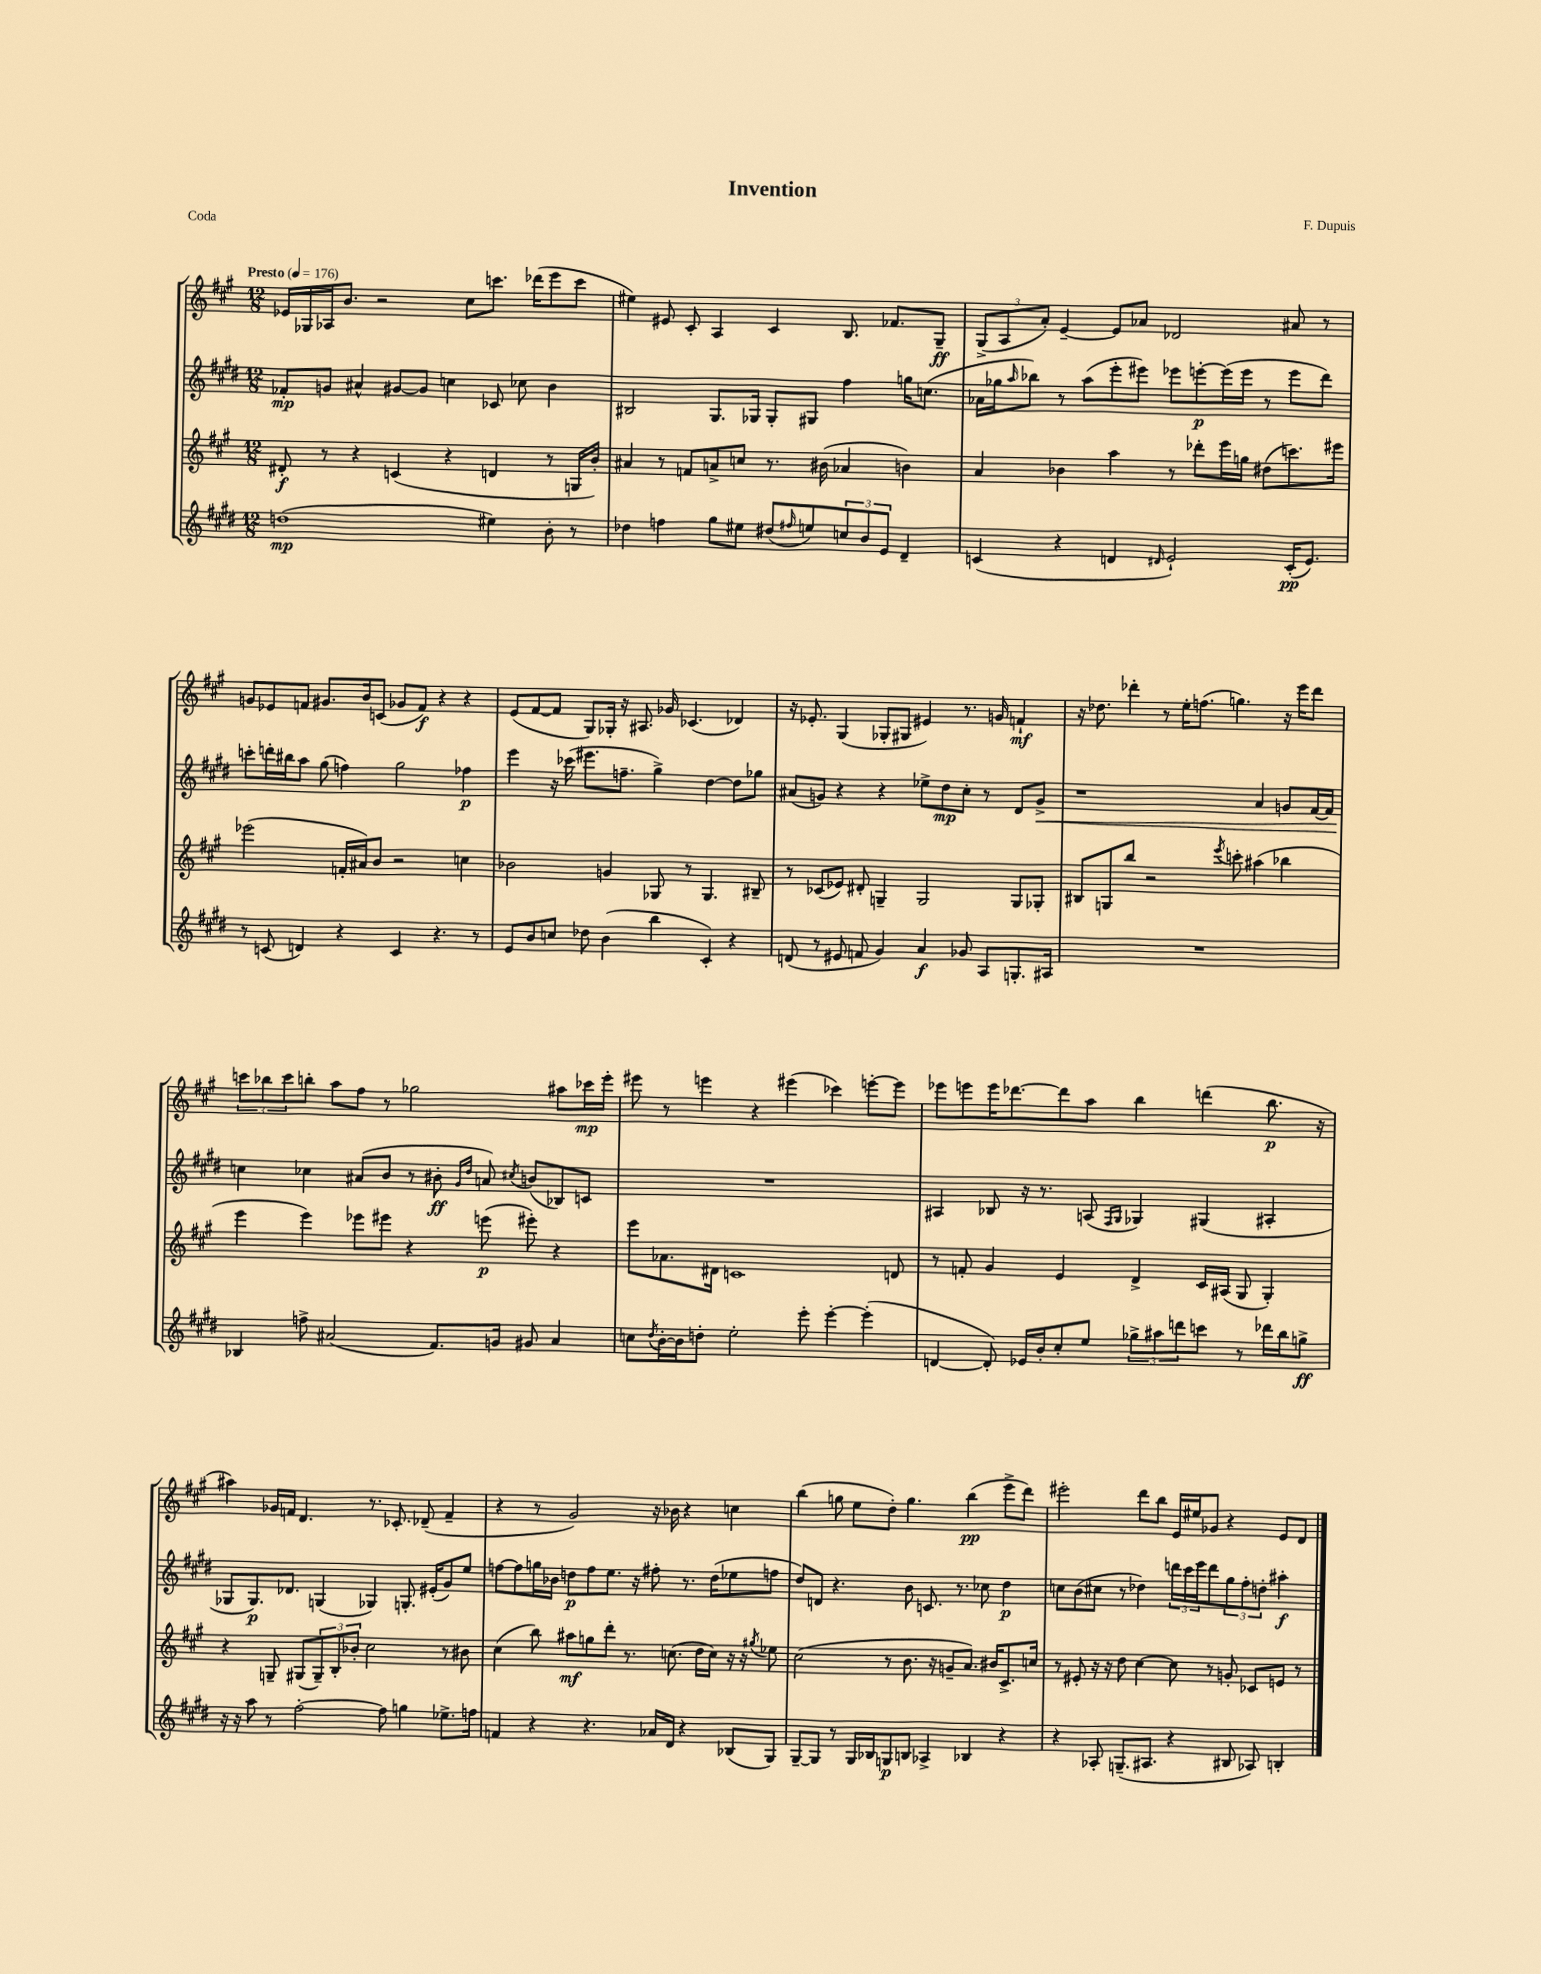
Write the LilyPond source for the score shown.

\header { title = "Invention" composer = "F. Dupuis" piece = "Coda" }
<<
\new StaffGroup <<
\new Staff = "s0" {
    \clef treble \key a \major \numericTimeSignature \time 12/8 \tempo "Presto" 4 = 176
    ees'16 ges16 aes16 b'8. r2 cis''8 c'''8. des'''16( e'''8 c'''8 |
    eis''4) eis'8 cis'8-. a4 cis'4 b8. fes'8. gis8--\ff |
    \tuplet 3/2 { gis8->( a8 a'8-.) } e'4~-- e'8 aes'8 des'2 ais'8 r8 |
    g'8 ees'8 f'8 gis'8. b'16 c'8( ges'8 f'8\f) r4 r4 |
    e'8( fis'8~ fis'8 gis8) ges16-. r16 ais8. ges'16 ces'4.( des'4) |
    r16 ees'8.-. gis4( ges8-. gis8 eis'4) r8. g'16 f'4-!\mf |
    r16 des''8. des'''4-. r8 e''16-. f''8.( g''4.) r16 e'''16 des'''8 |
    \tuplet 3/2 { c'''8 bes''8 c'''8 } b''8-. a''8 fis''8 r8 ges''2 ais''8 ces'''16\mp e'''16-. |
    eis'''8 r8 e'''4 r4 eis'''4( ces'''4) e'''8~-. e'''8 |
    ees'''8 e'''8 e'''16 des'''8.~ des'''8 a''8 b''4 d'''4( b''8.\p r16 |
    ais''4) ges'16 f'16 d'4. r8. ces'8.-. des'8--( f'4-- |
    r4 r8 gis'2) r16 bes'16 r4 c''4 |
    b''4( g''8 e''8 d''8-.) g''4. b''4\pp( e'''8-> d'''8) |
    eis'''2-. d'''8 b''8 e'16 eis''16 ges'8 r4 e'8 d'8 \bar "|." |
}
\new Staff = "s1" {
    \clef treble \key e \major \numericTimeSignature \time 12/8
    fes'8-.\mp g'8 ais'4-^ gis'8~ gis'8 c''4 ces'8 ces''8 b'4 |
    bis2 gis8. ges16 ges8-. gis8 fis''4 g''16 c''8.( |
    aes'16 ges''16 \grace { a''16 } bes''8) r8 a''8( e'''8-. eis'''8) ees'''8 e'''8~-.\p e'''16( e'''16 r8 e'''8 dis'''8) |
    c'''8-. d'''16-. bis''16 a''8 gis''8( f''4) gis''2 fes''4\p |
    e'''4 r16 ces'''16( eis'''8. f''8.-- gis''4->) dis''4~ dis''8 ges''8 |
    ais'8( g'8) r4 r4 ees''8-> dis''8\mp cis''8-. r8 dis'8 g'8->\< |
    r1 a'4 g'8 fis'16~ fis'16 |
    c''4\! ces''4 ais'8( b'8 r8 bis'8-.\ff \grace { gis'16 dis''16 } a'8) \acciaccatura { cis''8 } b'8( bes8) c'8 |
    R1. |
    ais4 bes8 r16 r8. a8( \grace { fis16 gis16 } ges4) gis4( ais4-. |
    ges8 ges8.\p) des'8. g4( ges4) g8.-. eis'16-.( gis'8) e''8 |
    f''8~ f''8 g''16 bes'16 d''8\p f''8 e''8. r16 fis''8-. r8. d''16( ees''8 f''8 |
    dis''8) d'8 r4. b'8 c'8. r8. ces''8 dis''4\p |
    c''8 b'8( cis''8 r8 des''4) \tuplet 3/2 { d'''16 cis'''16 e'''16 } d'''8 \tuplet 3/2 { gis''8 fis''8-. d''8-. } ais''4-.\f \bar "|." |
}
\new Staff = "s2" {
    \clef treble \key a \major \numericTimeSignature \time 12/8
    dis'8-.\f r8 r4 c'4( r4 d'4 r8 g16 b'16-.) |
    ais'4 r8 f'8 a'8-> c''8 r8. bis'16( aes'4 b'4) |
    a'4 bes'4 a''4 r8 des'''8-. e'''16 g''16 dis''8( c'''8.) eis'''16 |
    ees'''2( f'16-. ais'16) b'8 r2 c''4 |
    bes'2 g'4 ges8 r8 ges4. bis8-- |
    r8 ces'8( ees'8) dis'8-. g4-- g2 g8 ges8-. |
    bis8 g8 b''8 r2 \acciaccatura { e'''8 } c'''8-. ais''4( bes''4 |
    e'''4 e'''4) ees'''8 eis'''8 r4 e'''8\p( eis'''8-.) r4 |
    e'''8 aes'8. dis'16 c'1 d'8 |
    r8 f'8-. gis'4 e'4 d'4-> cis'16 ais16( gis8 gis4-.) |
    r4 g8-- gis8( \tuplet 3/2 { gis8--) b8-. bes'8-. } cis''2 r8 bis'8 |
    cis''4( b''8) ais''8\mf g''8 d'''8-. r8. c''8.( d''16 c''16) r16 r16 \acciaccatura { gis''8 } ees''8 |
    cis''2( r8 b'8. r16 g'8-- a'8.) bis'16 cis'8.-> c''16 |
    r8 eis'8-. r16 r16 d''8 cis''4~ cis''8 r8 g'8-. ces'8 e'8 r8 \bar "|." |
}
\new Staff = "s3" {
    \clef treble \key e \major \numericTimeSignature \time 12/8
    d''1\mp( eis''4) b'8-. r8 |
    des''4 f''4 gis''8 eis''8 dis''8( \grace { fis''16 } e''8) \tuplet 3/2 { c''8 b'8 e'8 } dis'4-- |
    c'4( r4 d'4 \grace { dis'16 } e'2-!) c'16-.\pp( e'8.) |
    r8 c'8( d'4) r4 c'4 r4. r8 |
    e'8 b'8 c''8 des''8 b'4( b''4 cis'4-.) r4 |
    d'8( r8 eis'8 f'8 gis'4) a'4\f ges'8 a8 g8.-. ais16 |
    R1. |
    bes4 f''8-> ais'2( fis'8.) g'16 gis'8 ais'4 |
    c''8 \acciaccatura { dis''8 } b'16~-. b'16 d''8-. e''2-. e'''8-. e'''4~-. e'''4-.( |
    d'4~ d'8-.) ees'16 b'16-. cis''8-. e''8 \tuplet 3/2 { ges''8-> ais''8 d'''8 } c'''8 r8 des'''16 b''16 g''8->\ff |
    r16 r16 a''8 r8 fis''2~-. fis''8 g''4 ees''8.-> f''16 |
    f'4 r4 r4. aes'16 dis'16 r4 bes8( gis8) |
    gis8~-- gis8 r8 gis16 bes16 g8\p b8 aes4-> bes4 r4 |
    r4 aes8-. g8.--( ais8. r4 bis8 aes8) b4-. \bar "|." |
}
>>
>>
\layout { \context { \Score \remove "Bar_number_engraver" } }
